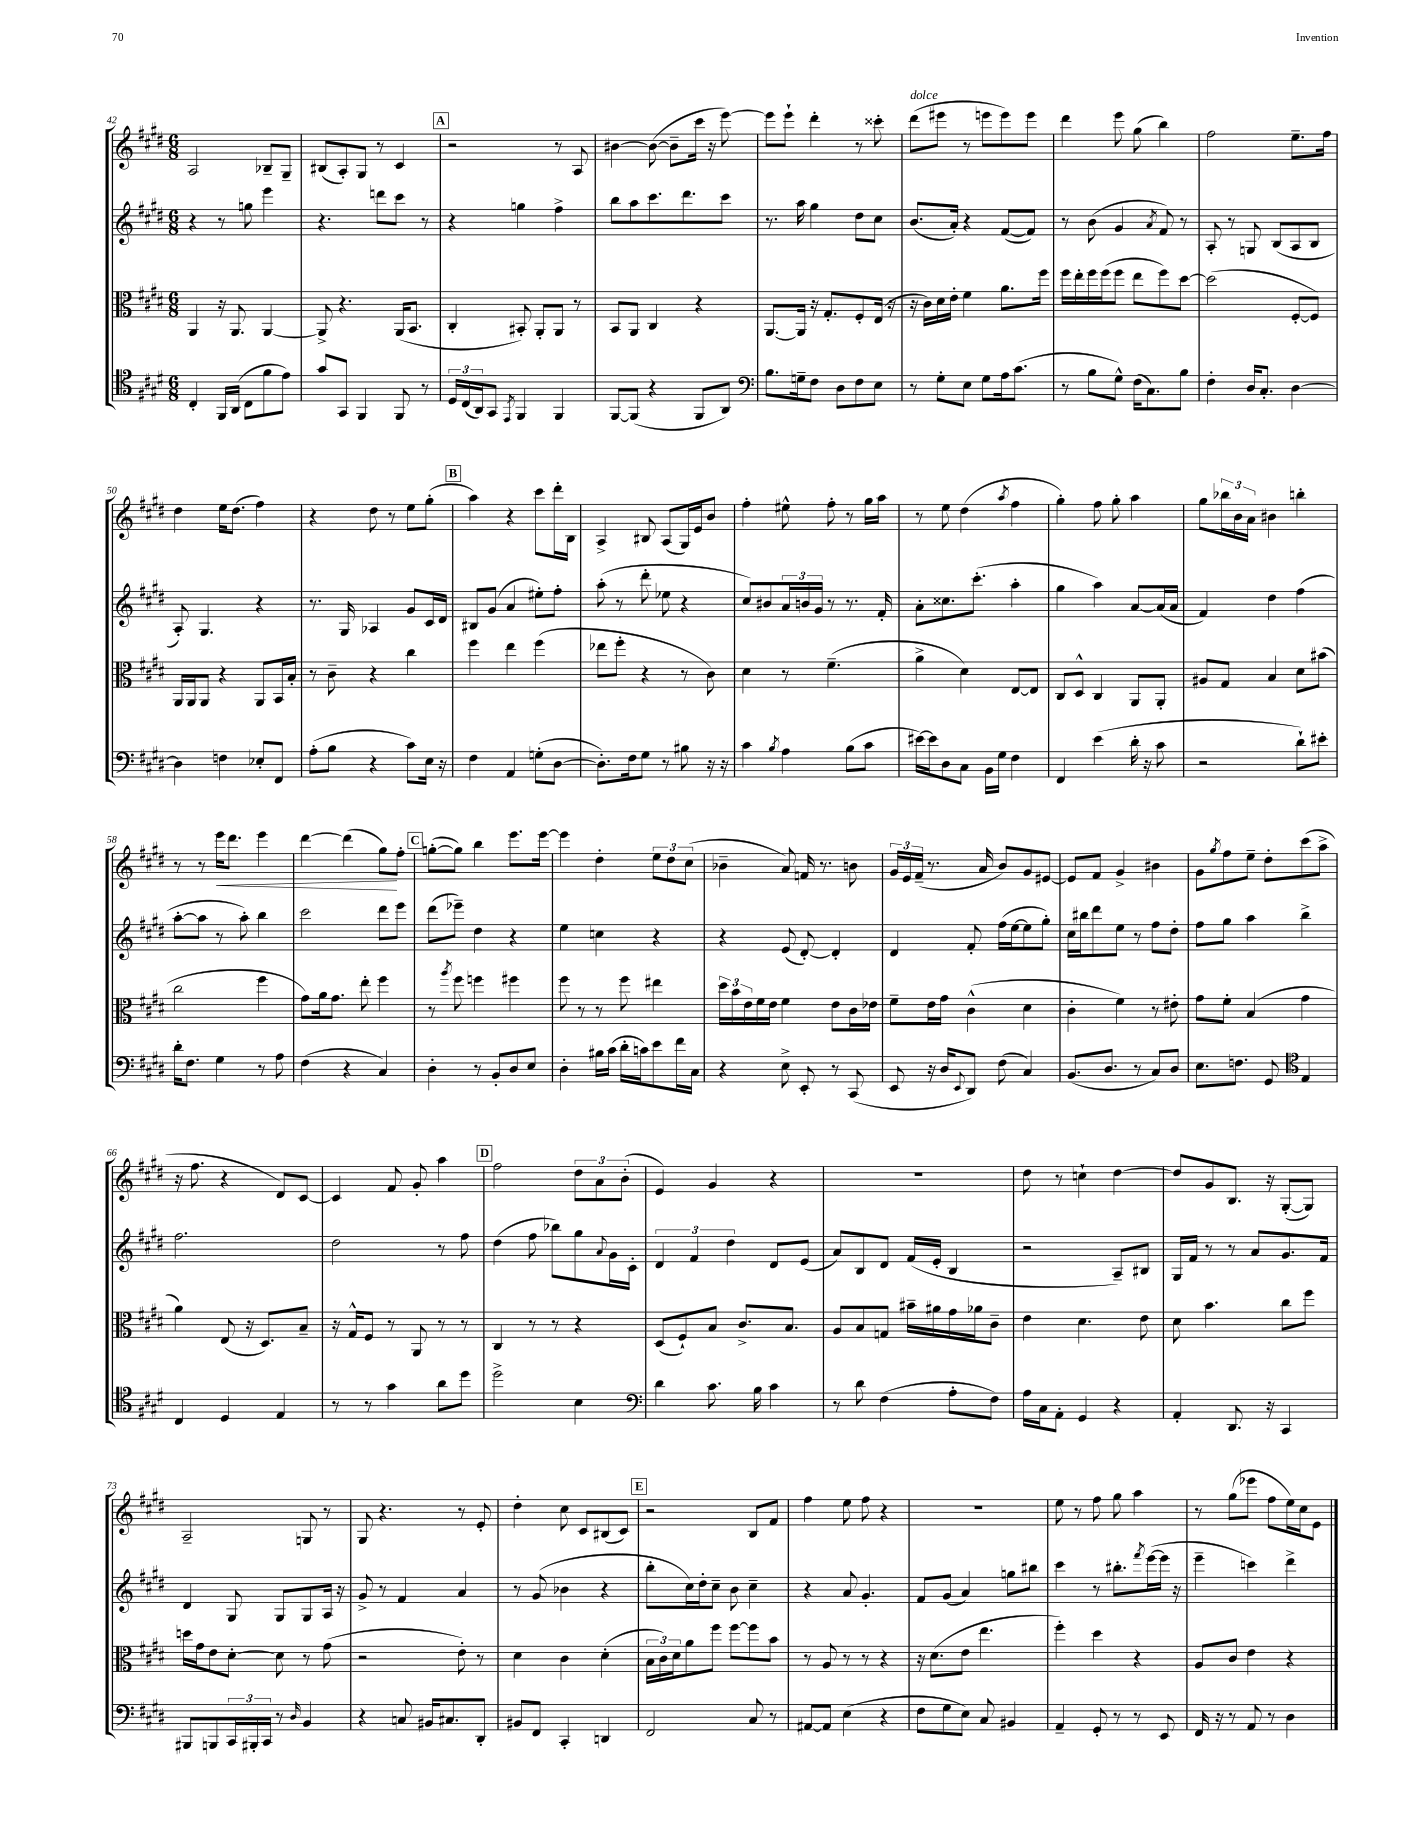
<<
\new StaffGroup <<
\new Staff = "s0" {
    \clef treble \key e \major \numericTimeSignature \time 6/8
    a2 bes8-- gis8-- |
    bis8( a8-.) gis8 r8 cis'4 |
    \mark \markup { \box "A" } r2 r8 a8 |
    bis'4~ bis'8~( bis'8-- cis'''16 r16 e'''8~) |
    e'''8 e'''8-! dis'''4-. r8 cisis'''8-. |
    dis'''8^\markup { \italic "dolce" }( eis'''8 r8 e'''8 e'''8) e'''8 |
    dis'''4 e'''8 gis''8( b''4) |
    fis''2 e''8.-- fis''16 |
    dis''4 e''16 dis''8.( fis''4) |
    r4 dis''8 r8 e''8 gis''8-.( |
    \mark \markup { \box "B" } a''4) r4 cis'''8 dis'''16-. b16 |
    a4-> bis8 a8( gis16) e'16 b'8 |
    fis''4-. eis''8-^ fis''8-. r8 gis''16 a''16 |
    r8 e''8 dis''4( \acciaccatura { a''8 } fis''4 |
    gis''4-.) fis''8 gis''8-. a''4 |
    gis''8 \tuplet 3/2 { bes''16 b'16 a'16 } bis'4 b''4-. |
    r8 r8 e'''16\< dis'''8. e'''4 |
    dis'''4~ dis'''4( gis''8\!) fis''8-. |
    \mark \markup { \box "C" } g''8~-.( g''8) b''4 e'''8. e'''16~ |
    e'''4 dis''4-. \tuplet 3/2 { e''8 dis''8 cis''8( } |
    bes'4-- a'8) f'16 r8. b'8 |
    \tuplet 3/2 { gis'16 e'16 fis'16--( } r8. a'16 b'8) gis'8 eis'8~ |
    eis'8 fis'8 gis'4-> bis'4 |
    gis'8 \acciaccatura { gis''8 } fis''8 e''8-- dis''8-. cis'''8( a''8-> |
    r16 fis''8. r4 dis'8) cis'8~ |
    cis'4 fis'8 gis'8-. a''4 |
    \mark \markup { \box "D" } fis''2 \tuplet 3/2 { dis''8 a'8 b'8-.( } |
    e'4) gis'4 r4 |
    R2. |
    dis''8 r8 c''4-! dis''4~ |
    dis''8 gis'8 b8. r16 gis8~-.( gis8) |
    a2-- g8 r8 |
    gis8 r4. r8 e'8-. |
    dis''4-. cis''8 cis'8 bis8( cis'8) |
    \mark \markup { \box "E" } r2 b8 fis'8 |
    fis''4 e''8 fis''8 r4 |
    R2. |
    e''8 r8 fis''8 gis''8 a''4 |
    r8 gis''8( ees'''8 fis''8 e''16) cis''16 e'8 \bar "|." |
}
\new Staff = "s1" {
    \clef treble \key e \major \numericTimeSignature \time 6/8
    r4 r8 g''8 e'''4 |
    r4. d'''8 cis'''8 r8 |
    \mark \markup { \box "A" } r4 g''4 fis''4-> |
    b''8 a''8 cis'''8. dis'''8. cis'''8 |
    r8. a''16 gis''4 dis''8 cis''8 |
    b'8.( a'16-.) r4 fis'8~( fis'8) |
    r8 b'8( gis'4 \acciaccatura { a'8 } fis'8) r8 |
    a8-. r8 g8 b8( a8 b8 |
    a8-.) gis4. r4 |
    r8. gis16 aes4 gis'8 cis'16 dis'16 |
    \mark \markup { \box "B" } bis8 gis'8( a'4 eis''8-.) fis''8-. |
    a''8-.( r8 dis'''8-. ees''8 r4 |
    cis''8) bis'8 \tuplet 3/2 { a'16 b'16 gis'16 } r8 r8. fis'16-. |
    a'8-. cisis''8. cis'''8.-.( a''4-. |
    gis''4 a''4) a'8~ a'16( a'16 |
    fis'4) dis''4 fis''4( |
    a''8~-. a''8 r8 a''8-.) b''4 |
    cis'''2 dis'''8 e'''8 |
    \mark \markup { \box "C" } dis'''8( ees'''8--) dis''4 r4 |
    e''4 c''4 r4 |
    r4 e'8( dis'8~-.) dis'4-. |
    dis'4 fis'8-. fis''16( e''16~ e''8 gis''8-.) |
    cis''16 bis''16 dis'''8 e''8 r8 fis''8 dis''8-. |
    fis''8 gis''8 a''4 b''4-> |
    fis''2. |
    dis''2 r8 fis''8 |
    \mark \markup { \box "D" } dis''4( fis''8 bes''8) gis''8 \appoggiatura { a'8 } gis'16 cis'16-. |
    \tuplet 3/2 { dis'4 fis'4 dis''4 } dis'8 e'8( |
    a'8) b8 dis'8 fis'16( e'16-. b4 |
    r2 a8--) bis8 |
    gis16 fis'16 r8 r8 a'8 gis'8. fis'16 |
    dis'4 gis8 gis8 gis8 a16 r16 |
    gis'8-> r8 fis'4 a'4 |
    r8 gis'8( bes'4 r4 |
    \mark \markup { \box "E" } b''8-. cis''16) dis''16-. cis''8-- b'8 cis''4-- |
    r4 a'8 gis'4.-. |
    fis'8 gis'8( a'4) g''8 bis''8 |
    cis'''4 r8 bis''8.-. \acciaccatura { fis'''8 } e'''16~( e'''16 r16 |
    e'''4-- c'''4) dis'''4-> \bar "|." |
}
\new Staff = "s2" {
    \clef alto \key e \major \numericTimeSignature \time 6/8
    a,4 r16 a,8. a,4~ |
    a,8-> r4. a,16( b,8. |
    \mark \markup { \box "A" } cis4-. bis,8-.) a,8-. a,8 r8 |
    b,8 a,8 cis4 r4 |
    a,8.~ a,16 r16 gis8.-. fis8-. e16( r16 |
    r16 cis'16) dis'16 e'16-. fis'4 a'8. fis''16 |
    fis''16 e''16-. fis''16 fis''16( fis''8 e''8 fis''8) dis''8~ |
    dis''2( fis8~-. fis8) |
    a,16 a,16 a,8 r4 a,8 b,16 b16-. |
    r8 cis'8-- r4 cis''4 |
    \mark \markup { \box "B" } fis''4 e''4 fis''4( |
    ees''8 fis''8-. r4 r8 cis'8) |
    dis'4 r8 fis'4.--( |
    a'4-> dis'4) e8~ e8 |
    cis8 dis8-^ cis4 a,8 a,8-. |
    ais8 gis8 b4 dis'8 bis'8( |
    cis''2 fis''4 |
    gis'8) a'16 gis'8. e''8-. fis''4 |
    \mark \markup { \box "C" } r8 \acciaccatura { a''8 } fis''8 f''4 fis''4 |
    fis''8 r8 r8 fis''8 eis''4 |
    \tuplet 3/2 { dis''16 b'16 e'16 } fis'16 e'16 fis'4 e'8 cis'16 ees'16 |
    fis'8-- e'16 gis'16 cis'4-^( dis'4 |
    cis'4-. fis'4) r8 eis'8-. |
    gis'8 fis'8-. b4( gis'4 |
    a'4) e8( r16 dis8.) b8-- |
    r16 gis16-^ fis8 r8 a,8 r8 r8 |
    \mark \markup { \box "D" } cis4 r8 r8 r4 |
    dis8( fis8-!) b8 cis'8.-> b8. |
    a8 b8 g8 bis'16-- ais'16 gis'16 aes'16 cis'8-- |
    e'4 dis'4. e'8 |
    dis'8 b'4. cis''8 fis''8 |
    d''16 gis'16 e'8 dis'8~-. dis'8 r8 gis'8( |
    r2 e'8-.) r8 |
    dis'4 cis'4 dis'4-.( |
    \mark \markup { \box "E" } \tuplet 3/2 { b16 cis'16) dis'16 } a'8 fis''8 fis''8~ fis''8 b'8 |
    r8 a8 r8 r8 r4 |
    r16 dis'8.( e'8 e''4. |
    fis''4-.) dis''4 r4 |
    a8 cis'8 e'4 r4 \bar "|." |
}
\new Staff = "s3" {
    \clef tenor \key e \major \numericTimeSignature \time 6/8
    cis4-. fis,16 a,16( cis8 fis'8 e'8) |
    gis'8 gis,8 fis,4 fis,8 r8 |
    \mark \markup { \box "A" } \tuplet 3/2 { dis16 cis16( a,16) } gis,8 \acciaccatura { e,8 } fis,4 fis,4 |
    fis,8~ fis,8( r4 fis,8 a,8) |
    \clef bass b8. g16-- fis8 dis8 fis8 e8 |
    r8 gis8-. e8 gis8 a16 cis'8.( |
    r8 b8 gis8-^) fis16( cis8.) b8 |
    fis4-. dis16 cis8.-. dis4~ |
    dis4 f4 ees8-. fis,8 |
    a8-.( b8 r4 cis'8) e16 r16 |
    \mark \markup { \box "B" } fis4 a,4 g8-.( dis8~ |
    dis8.-.) fis16 gis8 r8 bis8 r16 r16 |
    cis'4 \acciaccatura { b8 } a4 b8( cis'8 |
    eis'16~) eis'16 dis8 cis8 b,16 gis16 fis4 |
    fis,4 e'4( dis'16-. r16 cis'8 |
    r2 dis'8-!) eis'8-. |
    dis'16-. fis8. gis4 r8 a8 |
    fis4( r4 cis4) |
    \mark \markup { \box "C" } dis4-. r8 b,8-. dis8 e8 |
    dis4-. bis16 cis'16( dis'16-. c'16) e'8 fis'16 cis16 |
    r4 e8-> e,8-. r8 cis,8( |
    e,8 r16 dis16 \appoggiatura { e,8 } dis,8) fis8( cis4) |
    b,8.( dis8. r8 cis8) dis8 |
    e8. f8. gis,8 \clef tenor e4 |
    cis4 dis4 e4 |
    r8 r8 gis'4 a'8 dis''8 |
    \mark \markup { \box "D" } dis''2-> b4 |
    \clef bass dis'4 cis'8. b16 cis'4 |
    r8 dis'8 fis4( a8-. fis8) |
    a16 cis16 a,8-. gis,4 r4 |
    a,4-. dis,8. r16 cis,4 |
    bis,,8 b,,8 \tuplet 3/2 { cis,16 bis,,16-. cis,16 } r8 \grace { dis16 } b,4 |
    r4 c8 bis,16 cis8. dis,8-. |
    bis,8 fis,8 cis,4-. d,4 |
    \mark \markup { \box "E" } fis,2 cis8 r8 |
    ais,8~ ais,8 e4( r4 |
    fis8 gis8 e8) cis8 bis,4 |
    a,4-- gis,8-. r8 r8 e,8 |
    fis,16 r16 r8 a,8 r8 dis4 \bar "|." |
}
>>
>>
\layout { \context { \Score currentBarNumber = #42 } }
